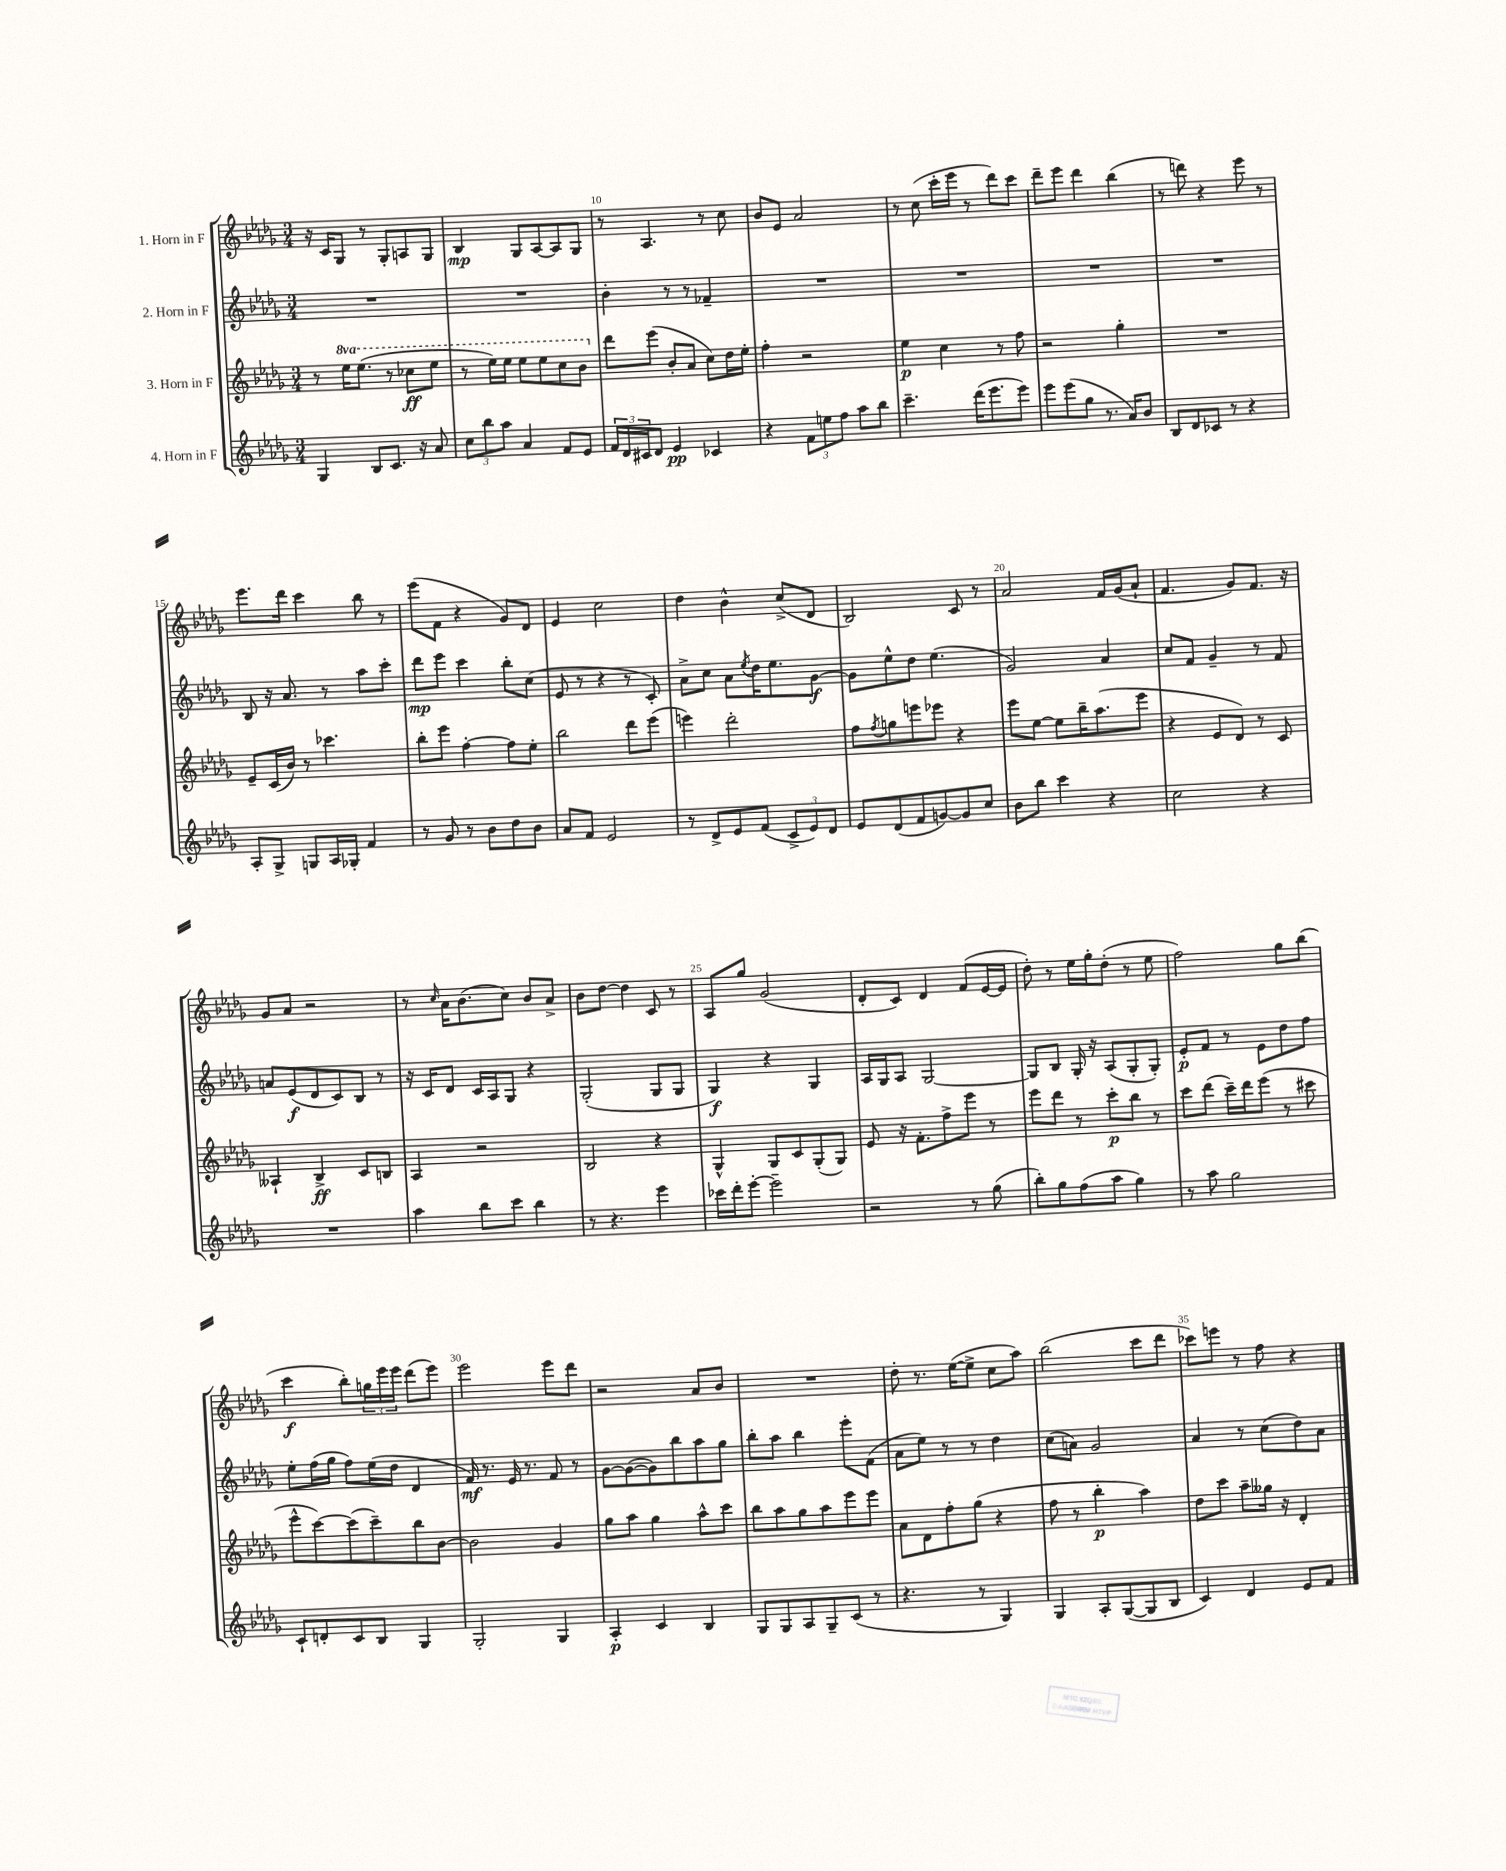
<<
\new StaffGroup <<
\new Staff = "s0" \with { instrumentName = "1. Horn in F" } {
    \clef treble \key des \major \numericTimeSignature \time 3/4
    r16 c'16 ges8 r8 ges8-. a8 ges8 |
    bes4\mp ges8 aes8~ aes8 ges8 |
    r8 aes4. r8 c''8 |
    bes'8 ees'8 aes'2 |
    r8 c''8( c'''16-. ees'''16 r8 des'''8) c'''8 |
    des'''8-- ees'''8 des'''4 bes''4( |
    r8 d'''8) r4 ees'''8 r8 |
    ees'''8. des'''16 c'''4 bes''8 r8 |
    ees'''8( f'8 r4 ges'8) des'8 |
    ees'4 c''2 |
    des''4 bes'4-^ c''8->( des'8 |
    bes2) c'8 r8 |
    aes'2 f'16 ges'16( aes'8-! |
    f'4. ges'8) f'8. r16 |
    ges'8 aes'8 r2 |
    r8 \grace { c''16 } aes'16 bes'8.( c''8) bes'8 aes'8-> |
    bes'8 des''8~ des''4 c'8 r8 |
    aes8 ges''8 ges'2( |
    des'8-. c'8) des'4 f'8( ees'16~ ees'16 |
    des''8-.) r8 ees''16 ges''16-. des''8-.( r8 ees''8 |
    f''2) ges''8 bes''8( |
    c'''4\f bes''8-.) \tuplet 3/2 { g''16 ees'''16 ees'''16 } des'''8( ees'''8) |
    ees'''2 ees'''8 des'''8 |
    r2 aes'8 bes'8 |
    R2. |
    des''8-. r8. ees''16~( ees''8-> c''8 aes''8) |
    bes''2( c'''8 des'''8 |
    ces'''8) e'''8 r8 f''8 r4 \bar "|." |
}
\new Staff = "s1" \with { instrumentName = "2. Horn in F" } {
    \clef treble \key des \major \numericTimeSignature \time 3/4
    R2. |
    R2. |
    bes'4-. r8 r8 fes'4-- |
    R2. |
    R2. |
    R2. |
    R2. |
    bes8 r16 aes'8. r8 aes''8 c'''8-. |
    des'''8\mp ees'''8 c'''4 bes''8-. c''8( |
    ees'8 r8 r4 r8 c'8-.) |
    aes'8-> c''8 aes'8 \acciaccatura { ees''8 } des''16 ees''8. ges'8~\f |
    ges'8 ees''8-^ des''8 ees''4.( |
    ges'2) aes'4 |
    c''8 f'8 ges'4-- r8 f'8 |
    a'8 ees'8\f( des'8 c'8) bes8 r8 |
    r16 c'16 des'8 c'16 aes16 ges8 r4 |
    ges2-.( ges8 ges8 |
    ges4\f) r4 ges4 |
    aes16 ges16 aes8 ges2~ |
    ges8 bes8 ges16-. r16 aes8( ges8-. ges8-.) |
    ees'8-.\p f'8 r8 ees'8 des''8 f''8 |
    ees''8-. f''16( ges''16 f''8) ees''16( des''16 des'4 |
    f'16\mf) r8. ees'16 r8. f'8 r8 |
    ges'8~ ges'8~( ges'8) bes''8 aes''8 ges''8 |
    bes''8-. aes''8 bes''4 ees'''8-. f'8( |
    aes'8 ees''8) r8 r8 des''4 |
    c''8( a'8) ges'2 |
    aes'4 r8 c''8( des''8) aes'8 \bar "|." |
}
\new Staff = "s2" \with { instrumentName = "3. Horn in F" } {
    \clef treble \key des \major \numericTimeSignature \time 3/4 \set Staff.ottavationMarkups = #ottavation-simple-ordinals
    r8 \ottava #1 ees'''16 ees'''8.( r8 ces'''8\ff ees'''8 |
    r8 ees'''16) ees'''16 ees'''8 ees'''8 c'''8 bes''8 \ottava #0 |
    des'''8 ees'''8( bes'8-. aes'8 c''8) des''16 ees''16-. |
    f''4-. r2 |
    ees''4\p c''4 r8 f''8 |
    r2 ges''4-. |
    R2. |
    ees'8-- c'16( bes'16) r8 ces'''4. |
    bes''8-. ees'''8 f''4~-. f''8 ees''8-. |
    bes''2 des'''8 ees'''8( |
    e'''4) des'''2-. |
    f''8 \acciaccatura { f''8 } g''8 e'''8 ees'''8 r4 |
    ees'''8 ees''8~ ees''8 bes''16-- aes''8.( ees'''8 |
    r4 ees'8 des'8) r8 c'8 |
    aeses4-! bes4->\ff c'8 b8 |
    aes4 r2 |
    bes2 r4 |
    ges4-^ ges8 c'8 ges8-.( ges8) |
    ees'8 r16 f'8.-. f''8-> ees'''8 r8 |
    ees'''8 des'''8 r8 c'''8-.\p bes''8 r8 |
    c'''8 des'''8( c'''16--) des'''16 ees'''8( r8 cis'''8 |
    ees'''8-^ c'''8~) c'''8( c'''8--) bes''8 bes'8~ |
    bes'2 ges'4 |
    ges''8 aes''8 ges''4 aes''8-^ c'''8 |
    bes''8 aes''8 ges''8 aes''8 ees'''8 ees'''8 |
    aes'8 des'8 f''8-. ges''8( r4 |
    f''8 r8 bes''4-.\p aes''4) |
    des''8 c'''8 aes''8-- geses''16 r16 des'4-. \bar "|." |
}
\new Staff = "s3" \with { instrumentName = "4. Horn in F" } {
    \clef treble \key des \major \numericTimeSignature \time 3/4
    ges4 bes8 c'8. r16 aes'8 |
    \tuplet 3/2 { c''8 bes''8 aes''8 } aes'4 f'8 ees'8 |
    \tuplet 3/2 { f'16 des'16 cis'16 } des'8 ees'4\pp ces'4 |
    r4 \tuplet 3/2 { f'8 e''8 f''8 } aes''8 bes''8 |
    c'''4.-- des'''16( ees'''8. ees'''8) |
    ees'''8 ees'''8( ges''8 r8. aes'16) bes'8 |
    bes8 des'8 ces'8 r8 r4 |
    aes8-. ges8-> g8 aes16 ges16-. f'4 |
    r8 ges'8 r8 bes'8 des''8 bes'8 |
    aes'8 f'8 ees'2 |
    r8 des'8-> ees'8 f'8( \tuplet 3/2 { c'8-> ees'8) des'8 } |
    ees'8 des'8( f'8 g'8~) g'8 c''8 |
    bes'8 bes''8 c'''4 r4 |
    c''2 r4 |
    R2. |
    aes''4 bes''8 c'''8 bes''4 |
    r8 r4. ees'''4 |
    ces'''16 des'''16-. ees'''8~-. ees'''2-- |
    r2 r8 ges''8( |
    bes''8-.) ges''8 f''8( aes''8 ges''4) |
    r8 aes''8 ges''2 |
    c'8-! d'8-. c'8 bes8 ges4 |
    ges2-. ges4 |
    aes4-.\p c'4 bes4 |
    ges8 ges8 aes8 ges8-- c'8( r8 |
    r4. r8 ges4) |
    ges4 aes8-. ges8~( ges8 bes8 |
    c'4) des'4 ees'8 f'8 \bar "|." |
}
>>
>>
\layout { \context { \Score currentBarNumber = #8 \override BarNumber.break-visibility = ##(#f #t #t) barNumberVisibility = #(every-nth-bar-number-visible 5) } }
